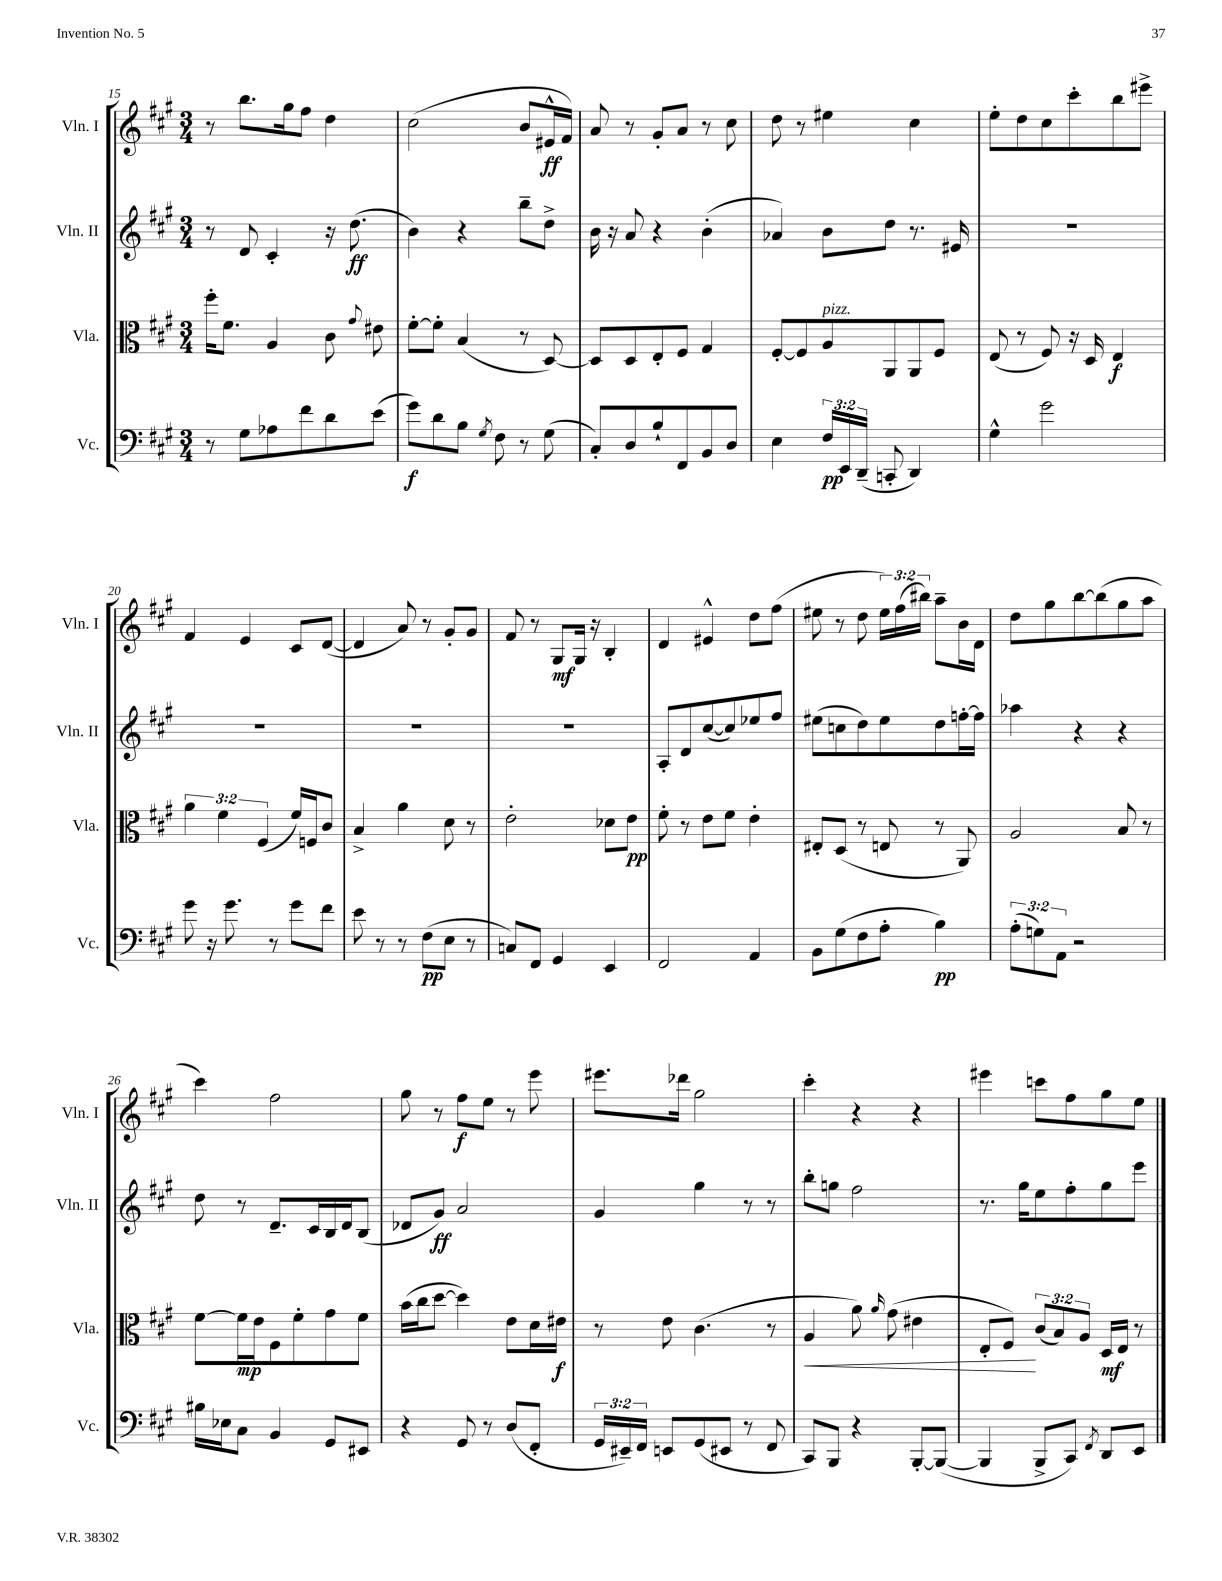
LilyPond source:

<<
\new StaffGroup <<
\new Staff = "s0" \with { instrumentName = "Vln. I" shortInstrumentName = "Vln. I" } {
    \clef treble \key a \major \numericTimeSignature \time 3/4 \override Staff.TupletNumber.text = #tuplet-number::calc-fraction-text
    \autoBeamOff r8 b''8.[ gis''16 fis''8] d''4 |
    cis''2( b'8[ eis'16-^\ff fis'16]) |
    a'8 r8 gis'8[-. a'8] r8 cis''8 |
    d''8 r8 eis''4 cis''4 |
    e''8[-. d''8 cis''8 cis'''8-. b''8 eis'''8]-> |
    fis'4 e'4 cis'8[ d'8]~( |
    d'4 a'8) r8 gis'8[-. gis'8] |
    fis'8 r8 gis8[\mf gis16] r16 b4-. |
    d'4 eis'4-^ d''8[ fis''8]( |
    eis''8 r8 d''8 \tuplet 3/2 { eis''16[) fis''16( bis''16]) } a''8[-- b'16 d'16] |
    d''8[ gis''8 b''8~ b''8( gis''8 a''8] |
    cis'''4) fis''2 |
    gis''8 r8 fis''8[\f e''8] r8 e'''8 |
    eis'''8.[ des'''16] gis''2 |
    cis'''4-. r4 r4 |
    eis'''4 c'''8[ fis''8 gis''8 e''8] \bar "|." |
}
\new Staff = "s1" \with { instrumentName = "Vln. II" shortInstrumentName = "Vln. II" } {
    \clef treble \key a \major \numericTimeSignature \time 3/4
    \autoBeamOff r8 d'8 cis'4-. r16 d''8.\ff( |
    b'4) r4 b''8[-- d''8]-> |
    b'16 r16 a'8 r4 b'4-.( |
    aes'4) b'8[ d''8] r8. eis'16 |
    R2. |
    R2. |
    R2. |
    R2. |
    a8[-. d'8 cis''8~( cis''8) ees''8 fis''8] |
    eis''8[( c''8 d''8) eis''8 d''8 f''16~-. f''16] |
    aes''4 r4 r4 |
    d''8 r8 d'8.[-- cis'16 b16 d'16 b8]( |
    des'8[ gis'8]\ff) a'2 |
    gis'4 gis''4 r8 r8 |
    b''8[-. g''8] fis''2 |
    r8. gis''16[ e''8 fis''8-. gis''8 e'''8] \bar "|." |
}
\new Staff = "s2" \with { instrumentName = "Vla." shortInstrumentName = "Vla." } {
    \clef alto \key a \major \numericTimeSignature \time 3/4 \override Staff.TupletNumber.text = #tuplet-number::calc-fraction-text
    \autoBeamOff fis''16[-. fis'8.] a4 cis'8 \appoggiatura { gis'8 } eis'8 |
    fis'8[~-. fis'8]-. b4( r8 d8~) |
    d8[ d8 e8-. fis8] gis4 |
    fis8[~-. fis8 a8^\markup { \italic "pizz." } a,8 a,8 fis8] |
    e8( r8 fis8) r16 d16 e4\f |
    \tuplet 3/2 { a'4 fis'4 fis4( } fis'16[) f16 cis'8] |
    b4-> a'4 d'8 r8 |
    e'2-. des'8[ e'8]\pp |
    fis'8-. r8 e'8[ fis'8] e'4-. |
    eis8[-. d8]( r8 e8 r8 a,8) |
    a2 b8 r8 |
    fis'8[~ fis'16\mp e'16 fis8 fis'8-. gis'8 fis'8] |
    b'16[( cis''16 d''8]~ d''4) e'8[ d'16 eis'16]\f |
    r8 e'8 cis'4.( r8 |
    a4\< a'8) \grace { a'16 } gis'8( eis'4 |
    e8[-. fis8]\!) \tuplet 3/2 { cis'8[( b8) a8] } d16[\mf e16] r8 \bar "|." |
}
\new Staff = "s3" \with { instrumentName = "Vc." shortInstrumentName = "Vc." } {
    \clef bass \key a \major \numericTimeSignature \time 3/4 \override Staff.TupletNumber.text = #tuplet-number::calc-fraction-text
    \autoBeamOff r8 gis8[ aes8 fis'8 d'8 e'8]( |
    gis'8[\f) d'8 b8] \acciaccatura { gis8 } fis8 r8 gis8( |
    cis8[-.) d8 b8-! fis,8 b,8 d8] |
    e4 \tuplet 3/2 { fis16[\pp e,16 d,16]--( } c,8-. d,4) |
    gis4-^ gis'2 |
    gis'8 r16 gis'8. r8 gis'8[ fis'8] |
    e'8 r8 r8 fis8[\pp( e8] r8 |
    c8[) fis,8] gis,4 e,4 |
    fis,2 a,4 |
    b,8[ gis8( fis8 a8]-. b4\pp) |
    \tuplet 3/2 { a8[-.( g8) a,8] } r2 |
    bis16[ ees16 cis8] b,4 gis,8[ eis,8] |
    r4 gis,8 r8 d8[( fis,8]-. |
    \tuplet 3/2 { gis,16[ eis,16--) fis,16] } e,8[ gis,8( eis,8] r8 fis,8 |
    cis,8[) b,,8] r4 b,,8[~-. b,,8]~( |
    b,,4 b,,8[-> cis,8]) \acciaccatura { fis,8 } d,8[ e,8] \bar "|." |
}
>>
>>
\layout { \context { \Score currentBarNumber = #15 } }
